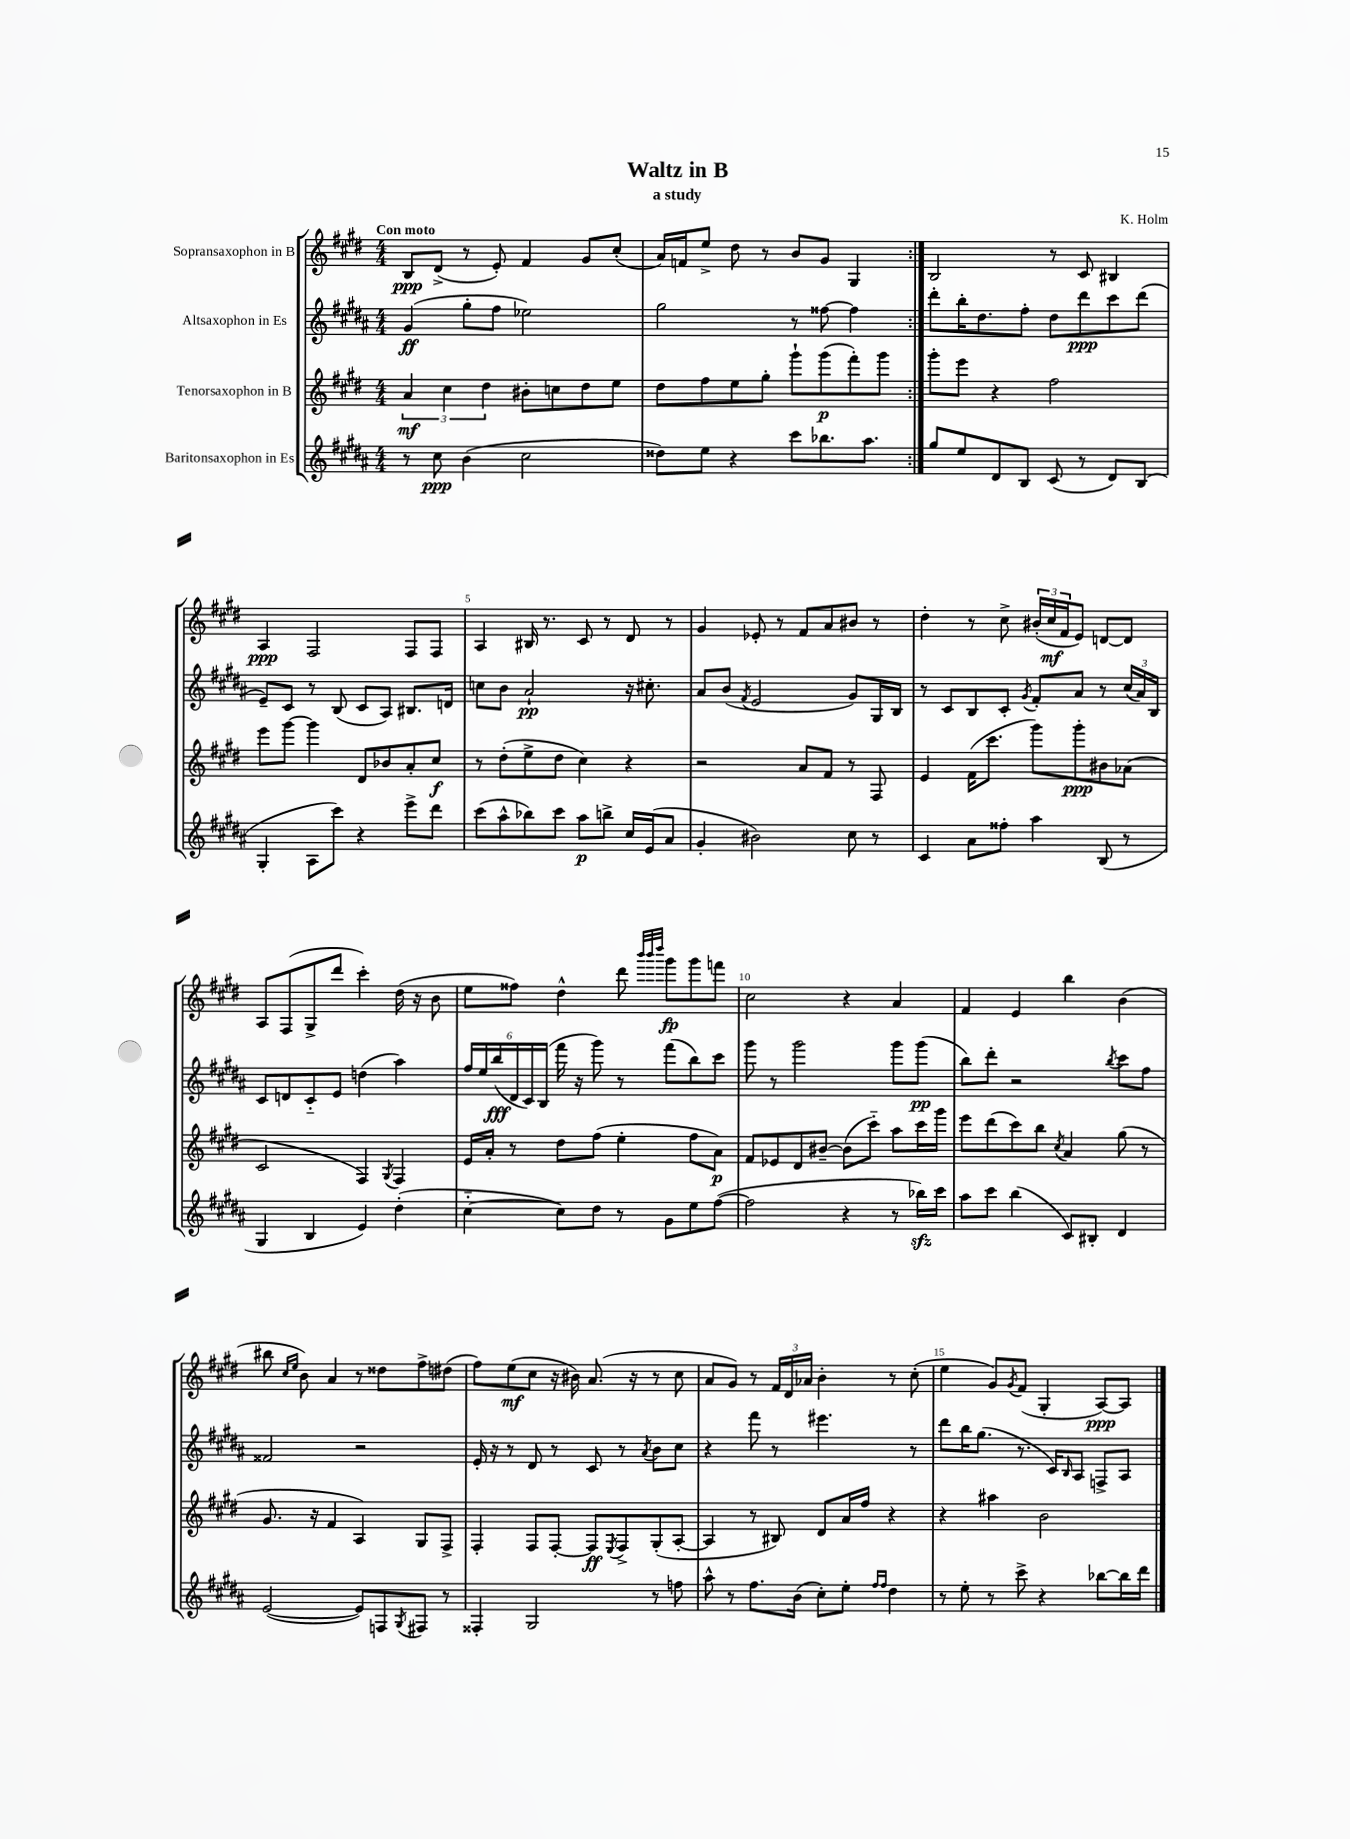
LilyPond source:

\header { title = "Waltz in B" composer = "K. Holm" subtitle = "a study" }
<<
\new StaffGroup <<
\new Staff = "s0" \with { instrumentName = "Sopransaxophon in B" } {
    \clef treble \key e \major \numericTimeSignature \time 4/4 \tempo "Con moto"
    \repeat volta 2 { b8\ppp dis'8->( r8 e'8-.) fis'4 gis'8 cis''8-.( |
    a'16) f'16 e''8-> dis''8 r8 b'8 gis'8 gis4 | }
    b2 r8 cis'8 bis4 |
    a4\ppp fis2 fis8 fis8 |
    a4 bis16 r8. cis'8 r8 dis'8 r8 |
    gis'4 ees'8-. r8 fis'8 a'8 bis'8 r8 |
    dis''4-. r8 cis''8-> \tuplet 3/2 { bis'16-.( cis''16\mf fis'16 } e'8) d'8~ d'8 |
    a8 fis8( gis8-> dis'''8 cis'''4-.) dis''16( r16 b'8 |
    e''8 fisis''8) dis''4-^ dis'''8 \grace { b'''32 b'''32 dis''''32 } gis'''8\fp gis'''8 f'''8 |
    cis''2 r4 a'4 |
    fis'4 e'4 b''4 b'4( |
    bis''8 \grace { cis''16 e''16 } b'8) a'4 r8 disis''8 fis''8-> dis''8( |
    fis''8) e''8\mf( cis''8 r16 bis'16) a'8.( r16 r8 cis''8 |
    a'8 gis'8) r8 \tuplet 3/2 { fis'16 dis'16 aes'16 } b'4-. r8 cis''8-.( |
    e''4 gis'8) \acciaccatura { gis'8 } fis'8( gis4-. a8~\ppp) a8 \bar "|." |
}
\new Staff = "s1" \with { instrumentName = "Altsaxophon in Es" } {
    \clef treble \key b \major \numericTimeSignature \time 4/4
    \repeat volta 2 { gis'4\ff( gis''8-. fis''8 ees''2) |
    gis''2 r8 fisis''8~ fisis''4 | }
    dis'''8-. b''16-. dis''8. fis''8-. dis''8 dis'''8\ppp cis'''8 dis'''8( |
    e'8--) cis'8 r8 b8( cis'8 ais8) bis8. d'16 |
    c''8 b'8 ais'2-!\pp r16 cis''8.-. |
    ais'8 b'8( \acciaccatura { fis'8 } e'2 gis'8) gis16 b16 |
    r8 cis'8 b8 cis'8-. \acciaccatura { gis'8 } fis'8-. ais'8 r8 \tuplet 3/2 { cis''16( ais'16) b16 } |
    cis'8 d'8 cis'8-_ e'8 d''4( ais''4) |
    \tuplet 6/4 { fis''16 e''16 b''16\fff( dis'16 cis'16) b16( } fis'''16 r16 gis'''8) r8 fis'''8( b''8) cis'''8 |
    gis'''8 r8 gis'''2 gis'''8 gis'''8\pp( |
    b''8) dis'''8-. r2 \acciaccatura { b''8 } cis'''8 fis''8 |
    fisis'2 r2 |
    e'16-. r16 r8 dis'8 r8 cis'8 r8 \acciaccatura { ais'8 } b'8 cis''8 |
    r4 fis'''8 r8 eis'''4. r8 |
    dis'''8 b''16 gis''8.( r8. cis'16) \grace { b16 } ais8 f8-> ais8 \bar "|." |
}
\new Staff = "s2" \with { instrumentName = "Tenorsaxophon in B" } {
    \clef treble \key e \major \numericTimeSignature \time 4/4
    \repeat volta 2 { \tuplet 3/2 { a'4\mf cis''4 dis''4 } bis'8-. c''8 dis''8 e''8 |
    dis''8 fis''8 e''8 gis''8-. gis'''8-! gis'''8\p( fis'''8-.) gis'''8 | }
    gis'''8-. e'''8 r4 fis''2 |
    e'''8 gis'''8~ gis'''4 dis'8 bes'8 a'8-. cis''8\f |
    r8 dis''8-.( e''8-> dis''8 cis''4) r4 |
    r2 a'8 fis'8 r8 fis8 |
    e'4 fis'16( cis'''8. gis'''8) gis'''8-.\ppp bis'8 aes'8( |
    cis'2 fis4) \acciaccatura { gis8 } fis4 |
    e'16 a'16-. r8 dis''8 fis''8( e''4-. fis''8 a'8\p) |
    fis'8 ees'8 dis'8 bis'8~-- bis'8( cis'''8-_) a''8 cis'''16 gis'''16 |
    e'''8 dis'''8( cis'''8) b''8 \acciaccatura { cis''8 } a'4 gis''8( r8 |
    gis'8. r16 fis'4 a4) gis8 fis8-> |
    fis4-. fis8 fis8~-. fis8\ff \acciaccatura { e8 } fis8-> gis8-.( a8~-. |
    a4 r8 bis8) dis'8 a'16 fis''16 r4 |
    r4 ais''4 b'2 \bar "|." |
}
\new Staff = "s3" \with { instrumentName = "Baritonsaxophon in Es" } {
    \clef treble \key b \major \numericTimeSignature \time 4/4
    \repeat volta 2 { r8 cis''8\ppp b'4( cis''2 |
    disis''8) e''8 r4 cis'''8 bes''8. ais''8. | }
    gis''8 e''8 dis'8 b8 cis'8( r8 dis'8) b8( |
    gis4-. ais8 cis'''8) r4 e'''8-> dis'''8 |
    cis'''8( ais''8-^ bes''8) cis'''8 ais''8\p b''8-> cis''16 e'16( ais'8 |
    gis'4-. bis'2) cis''8 r8 |
    cis'4 ais'8 fisis''8-. ais''4 b8( r8 |
    gis4 b4 e'4) dis''4-.( |
    cis''4~-_ cis''8) dis''8 r8 gis'8 e''8 fis''8~( |
    fis''2 r4 r8 bes''16\sfz) cis'''16 |
    ais''8 cis'''8 b''4( cis'8) bis8-. dis'4 |
    e'2~( e'8) f8 \acciaccatura { gis8 } fis8 r8 |
    fisis4-. gis2 r8 f''8 |
    ais''8-^ r8 fis''8. b'16( cis''8-.) e''8-. \grace { fis''16 fis''16 } dis''4 |
    r8 e''8-. r8 cis'''8-> r4 bes''8~ bes''16 dis'''16 \bar "|." |
}
>>
>>
\layout { \context { \Score \override BarNumber.break-visibility = ##(#f #t #t) barNumberVisibility = #(every-nth-bar-number-visible 5) } }
